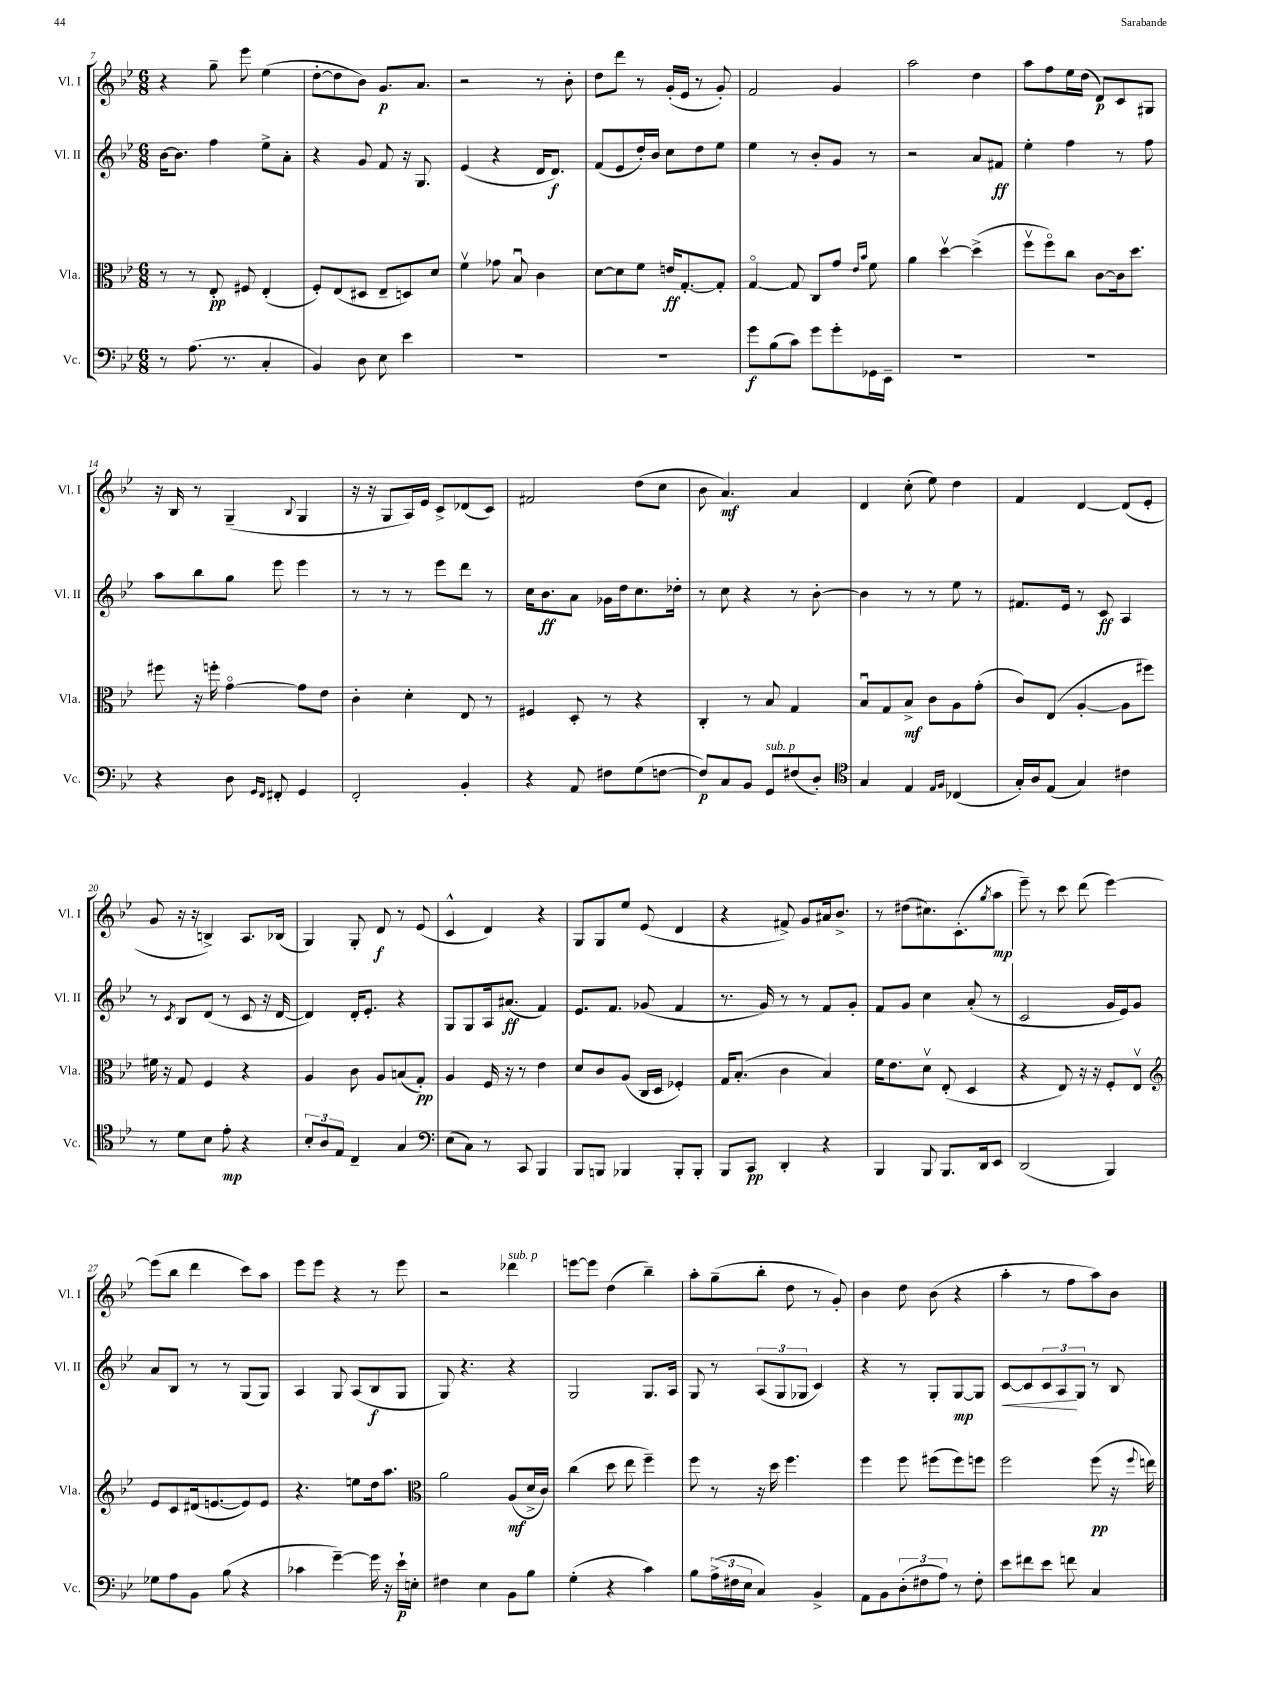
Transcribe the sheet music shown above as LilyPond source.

<<
\new StaffGroup <<
\new Staff = "s0" \with { instrumentName = "Vl. I" shortInstrumentName = "Vl. I" } {
    \clef treble \key bes \major \numericTimeSignature \time 6/8
    r4 g''8-- ees'''8 ees''4( |
    d''8~-. d''8 bes'8) g'8.\p a'8. |
    r2 r8 bes'8-. |
    d''8 d'''8 r8 g'16-.( ees'16 r8 g'8-.) |
    f'2 g'4 |
    a''2 d''4 |
    a''8 f''8 ees''16 d''16( d'8\p) c'8 gis8 |
    r16 bes16 r8 g4--( \appoggiatura { bes8 } g4 |
    r16 r16 g8 a16) ees'16 c'8-> des'8( c'8) |
    fis'2 d''8( c''8 |
    bes'8 a'4.\mf) a'4 |
    d'4 c''8-.( ees''8) d''4 |
    f'4 d'4~ d'8( ees'8-. |
    g'8 r16 r16 b4->) a8. bes16( |
    g4) g8-. d'8\f r8 ees'8( |
    c'4-^ d'4) r4 |
    g8 g8 ees''8 ees'8( d'4 |
    r4 fis'8->) g'8 ais'16 bes'8.-> |
    r8 dis''8( cis''8.) c'8.-.( \acciaccatura { g''8 } a''8\mp |
    ees'''8--) r8 c'''8 d'''8( ees'''4~) |
    ees'''8( bes''8 d'''4 c'''8) a''8 |
    ees'''8 ees'''8 r4 r8 ees'''8 |
    r2 des'''4^\markup { \italic "sub. p" } |
    e'''8~ e'''8 d''4( bes''4--) |
    a''8-. g''8--( bes''8-. d''8 r8 g'8-.) |
    bes'4 d''8 bes'8( r4 |
    a''4-. r8 f''8 a''8) bes'8 \bar "|." |
}
\new Staff = "s1" \with { instrumentName = "Vl. II" shortInstrumentName = "Vl. II" } {
    \clef treble \key bes \major \numericTimeSignature \time 6/8
    bes'16~ bes'8. f''4 ees''8-> a'8-. |
    r4 g'8 f'8 r16 g8. |
    ees'4( r4 d'16 d'8.\f) |
    f'8( ees'8 d''16-.) bes'16 c''8 d''8 ees''8 |
    ees''4 r8 bes'8-. g'8 r8 |
    r2 a'8 fis'8\ff |
    ees''4-. f''4 r8 f''8 |
    a''8 bes''8 g''8 ees'''8 ees'''4 |
    r8 r8 r8 ees'''8 d'''8 r8 |
    c''16 bes'8.\ff a'8 ges'16 d''16 c''8. des''16-. |
    r8 c''8 r4 r8 bes'8~-. |
    bes'4 r8 r8 ees''8 r8 |
    fis'8. ees'16 r8 c'8\ff a4 |
    r8 \acciaccatura { c'8 } bes8 d'8( r8 c'8 r16 d'16~ |
    d'4) d'16-. ees'8.-. r4 |
    g8 g8 a16 ais'8.\ff( f'4) |
    ees'8. f'8. ges'8( f'4 |
    r8. g'16) r8 r8 f'8 g'8-. |
    f'8 g'8 c''4 a'8-.( r8 |
    c'2 g'16 ees'16) g'8 |
    a'8 bes8 r8 r8 g8( g8) |
    a4 g8 a8( bes8\f g8 |
    g8) r4. r4 |
    g2 g8. a16 |
    g8 r8 \tuplet 3/2 { a8( g8 ges8 } c'4) |
    r4 r8 g8-. g8~\mp g8 |
    c'8~\< c'8 \tuplet 3/2 { c'8 a8\! g8 } r8 bes8 \bar "|." |
}
\new Staff = "s2" \with { instrumentName = "Vla." shortInstrumentName = "Vla." } {
    \clef alto \key bes \major \numericTimeSignature \time 6/8
    r8 r8 ees8-.\pp fis8 ees4-.( |
    f8-.) ees8( dis8 ees8-- d8) d'8 |
    f'4\upbow ges'8 bes8\downbow c'4 |
    d'8~ d'8 f'8 e'16\ff g8.~-. g8-. |
    g4~\flageolet g8 c8 g'8 \grace { ees'16 bes'16 } f'8 |
    a'4 d''4~\upbow d''4->( |
    f''8\upbow f''8\flageolet) c''8 c'8~ c'16 d''8. |
    fis''8 r16 f''16-. g'4~\flageolet g'8 ees'8 |
    c'4-. d'4-. ees8 r8 |
    fis4 d8-. r8 r4 |
    c4-. r8 bes8 g4 |
    bes8\downbow g8 bes8->\mf c'8 a8 g'8-.( |
    c'8) ees8( a4~-. a8 fis''8) |
    fis'16 r16 g8 f4 r4 |
    a4 c'8 a8 b8( g8-.\pp) |
    a4 f16 r16 r8 ees'4 |
    d'8 c'8 a8( c16 d16 fes4-.) |
    g16 bes8.-.( c'4 bes4) |
    f'16 ees'8. d'8\upbow ees8-.( d4 |
    r4 ees8) r16 r16 f8-. ees8\upbow |
    \clef treble ees'8 c'8 dis'16( e'8.~ e'8) e'8 |
    r4. e''8 d''16 a''8. |
    \clef alto a'2 a8\mf( d'16-> c'16) |
    c''4( d''8 ees''8 f''4--) |
    f''8 r8 r16 d''16 f''4. |
    f''4 f''8 fis''8( fis''8) f''8 |
    f''2 f''8\pp( r16 \appoggiatura { f''8 } e''16) \bar "|." |
}
\new Staff = "s3" \with { instrumentName = "Vc." shortInstrumentName = "Vc." } {
    \clef bass \key bes \major \numericTimeSignature \time 6/8
    r8 a8.( r8. c4-. |
    bes,4) d8 ees8 ees'4 |
    R2. |
    R2. |
    g'8\f bes8( c'8) g'8 g'8-. ges,16 ees,16-- |
    R2. |
    R2. |
    r4 d8 \grace { g,16 f,16 } fis,8-. g,4 |
    f,2-. bes,4-. |
    r4 a,8 fis8 g8( f8~ |
    f8\p) c8 bes,8 g,8^\markup { \italic "sub. p" } fis8( d8-.) |
    \clef tenor g4 ees4 \grace { ees16 f16 } ces4( |
    g16-.) a16 ees8( g4) cis'4 |
    r8 d'8 bes8 ees'8-.\mp r4 |
    \tuplet 3/2 { bes8-. a8 ees8 } c4-- g4 |
    \clef bass ees8( c8) r8 c,8 bes,,4 |
    bes,,8 b,,8 bes,,4 bes,,8-. bes,,8-. |
    bes,,8 c,8\pp d,4-. r4 |
    bes,,4 bes,,8 bes,,8. d,16 ees,8 |
    d,2( bes,,4) |
    ges8 a8 bes,8 bes8( r4 |
    ces'4 g'4~--) g'16 r16 ees'16-!\p e16-. |
    fis4 ees4 bes,8 bes8 |
    g4-.( r4 c'4) |
    bes8 \tuplet 3/2 { a16->( fis16 ees16 } c4) bes,4-> |
    a,8 bes,8 \tuplet 3/2 { d8-.( fis8 a8) } r8 fis8-. |
    ees'8 fis'8 ees'8 f'8 c4 \bar "|." |
}
>>
>>
\layout { \context { \Score currentBarNumber = #7 } }
